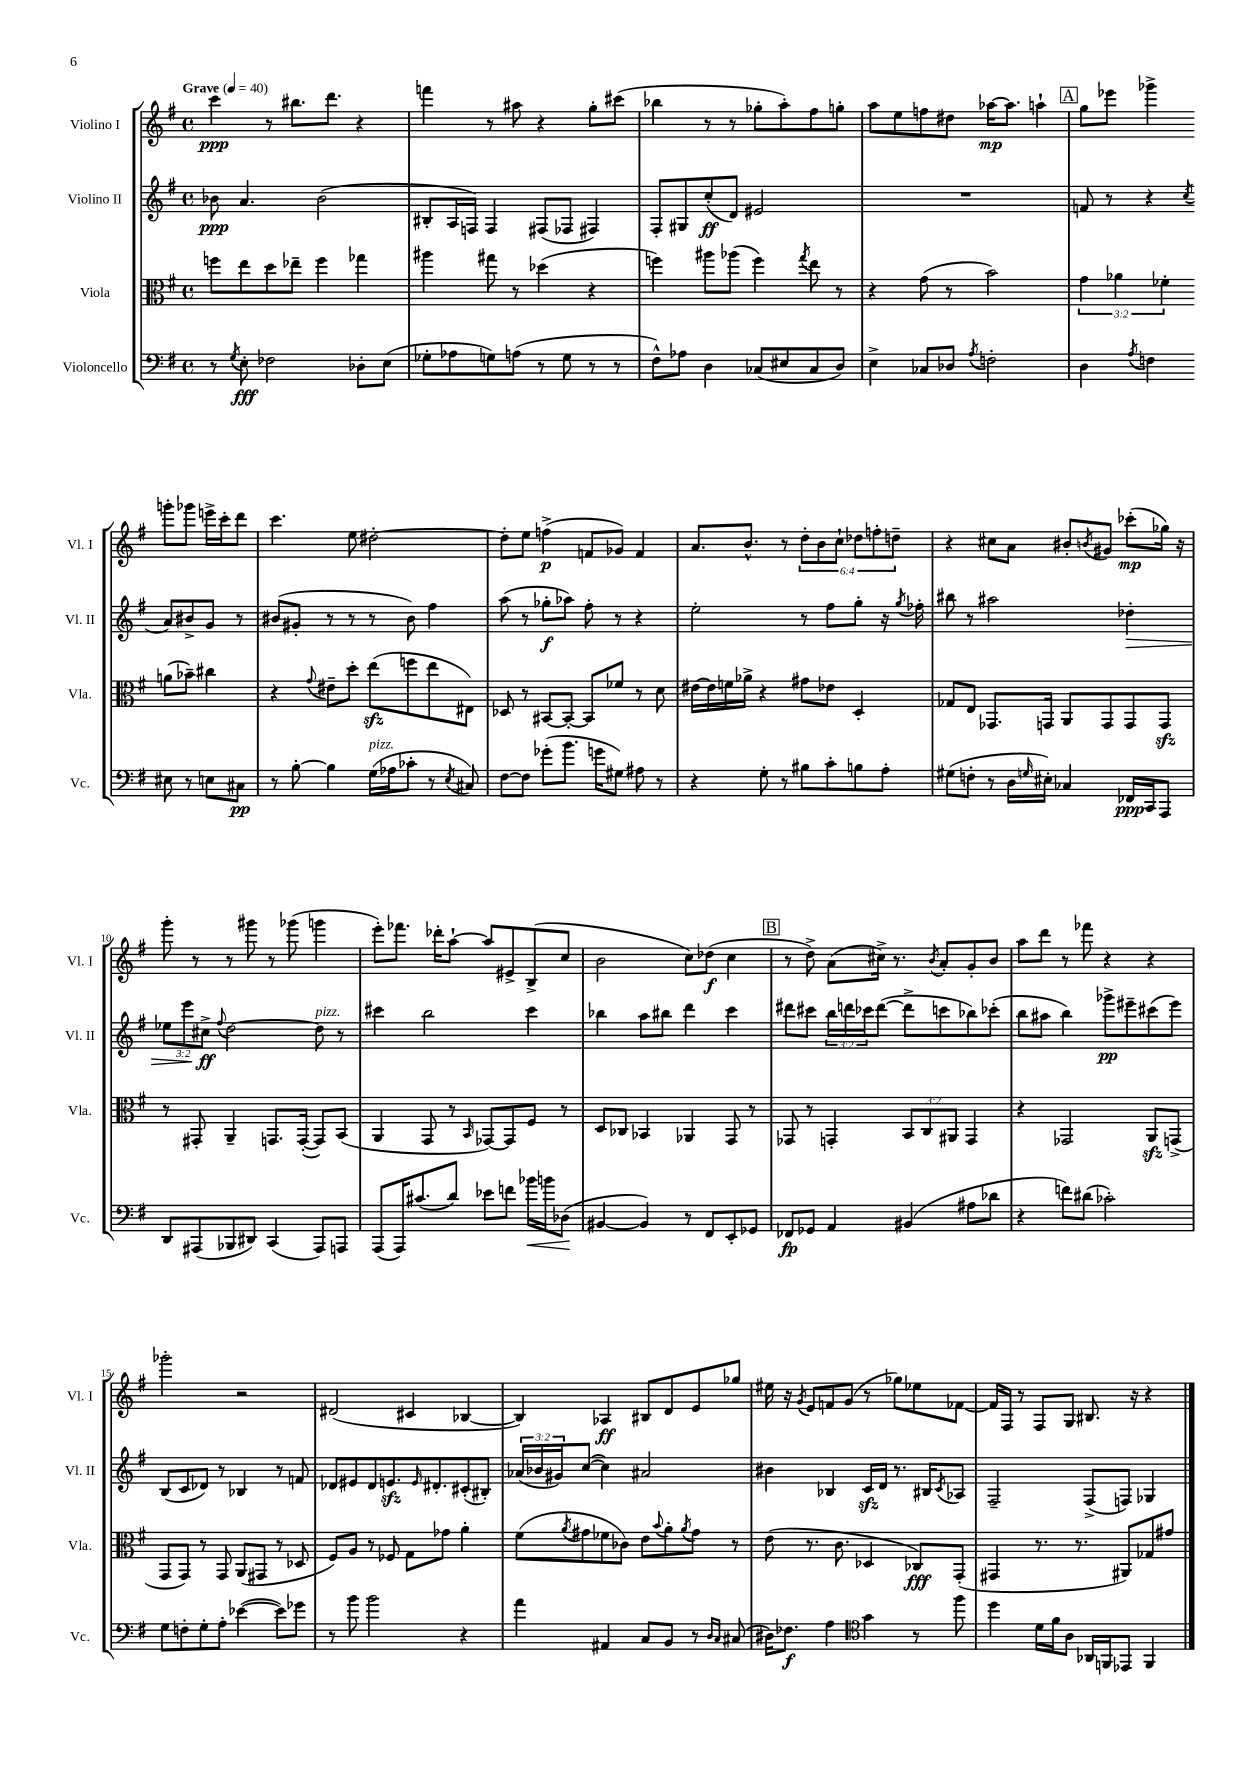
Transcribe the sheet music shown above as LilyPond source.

<<
\new StaffGroup <<
\new Staff = "s0" \with { instrumentName = "Violino I" shortInstrumentName = "Vl. I" } {
    \clef treble \key g \major \defaultTimeSignature \time 4/4 \override Staff.TupletNumber.text = #tuplet-number::calc-fraction-text \tempo "Grave" 4 = 40
    c'''4\ppp r8 bis''8. d'''8. r4 |
    f'''4 r8 ais''8 r4 g''8-. cis'''8( |
    bes''4 r8 r8 ges''8-. a''8-.) fis''8 g''8-. |
    a''8 e''8 f''8 dis''8 aes''16~\mp aes''8. a''4-! |
    \mark \markup { \box "A" } g''8 ees'''8 ges'''4-> g'''8-. ges'''8 e'''16-> c'''16-. d'''8 |
    c'''4. e''8 dis''2~-. |
    dis''8-. e''8 f''4->\p( f'8 ges'8) f'4 |
    a'8. b'8.-^ r8 \tuplet 6/4 { d''8-. b'8 c''8-! des''8 f''8-. d''8-- } |
    r4 cis''8 a'8 bis'8-. \acciaccatura { b'8 } gis'8 ces'''8-.\mp( ges''16) r16 |
    g'''8-. r8 r8 gis'''8 r8 ges'''8( g'''4 |
    e'''8-.) fes'''8. des'''16-. a''8~-! a''8 eis'8-> b8->( c''8 |
    b'2 c''8) des''8\f( c''4 |
    \mark \markup { \box "B" } r8 d''8->) a'8( cis''16->) r8. \acciaccatura { b'8 } a'8-. g'8-. b'8 |
    a''8 d'''8 r8 fes'''8 r4 r4 |
    ges'''2-. r2 |
    dis'2( cis'4 bes4~ |
    bes4) aes4\ff bis8 d'8 e'8 ges''8 |
    eis''16 r16 \acciaccatura { g'8 } e'8 f'8 g'8( r8 ges''8) ees''8 fes'8~ |
    fes'16 fis16 r8 fis8 g8 bis8. r16 r4 \bar "|." |
}
\new Staff = "s1" \with { instrumentName = "Violino II" shortInstrumentName = "Vl. II" } {
    \clef treble \key g \major \defaultTimeSignature \time 4/4 \override Staff.TupletNumber.text = #tuplet-number::calc-fraction-text
    bes'8\ppp a'4. bes'2( |
    bis8-. a16 f16) f4 fis8( fes8 fis4) |
    fis8-. gis8 c''8-.\ff( d'8) eis'2 |
    R1 |
    \mark \markup { \box "A" } f'8 r8 r4 \acciaccatura { c''8 } a'8 bis'8-> g'8 r8 |
    bis'8( gis'8-. r8 r8 r8 bis'8) fis''4 |
    a''8( r8 ges''8-.\f aes''8) fis''8-. r8 r4 |
    e''2-. r8 fis''8 g''8-. r16 \acciaccatura { g''8 } fes''16-. |
    bis''8 r8 ais''2 des''4-.\> |
    \tuplet 3/2 { ees''8 e'''8 cis''8->\ff\! } \appoggiatura { fis''8 } d''2~ d''8^\markup { \italic "pizz." } r8 |
    cis'''4 b''2 cis'''4 |
    bes''4 a''8 bis''8 d'''4 c'''4 |
    \mark \markup { \box "B" } dis'''8 cis'''8 \tuplet 3/2 { b''16 d'''16 ces'''16 } d'''8~( d'''8-> c'''8 bes''8) ces'''8-.( |
    b''8 ais''8 b''4) ges'''8->\pp eis'''8-- cis'''8( eis'''8) |
    b8( c'8 des'8) r8 bes4 r8 f'8 |
    des'8 eis'8 des'8 e'8.\sfz \grace { e'16 } dis'8.-. cis'8-.( bis8-.) |
    \tuplet 3/2 { aes'16( bes'16 gis'16) } c''8~( c''4) ais'2 |
    bis'4 bes4 c'16\sfz d'16 r8. bis16 \acciaccatura { c'8 } aes8 |
    fis2-- fis8->( f8) ges4 \bar "|." |
}
\new Staff = "s2" \with { instrumentName = "Viola" shortInstrumentName = "Vla." } {
    \clef alto \key g \major \defaultTimeSignature \time 4/4 \override Staff.TupletNumber.text = #tuplet-number::calc-fraction-text
    f''8 e''8 d''8 ees''8-- f''4 ges''4 |
    ais''4 gis''8 r8 des''4( r4 |
    f''4) ais''8 aes''8( f''4) \acciaccatura { g''8 } e''8 r8 |
    r4 g'8( r8 b'2) |
    \mark \markup { \box "A" } \tuplet 3/2 { g'4 aes'4 fes'4-. } a'8( bes'8--) cis''4 |
    r4 \appoggiatura { g'8 } eis'8-- d''8-. e''8\sfz( f''8 e''8 eis8) |
    des8 r8 bis,8~ bis,8~-. bis,8 fes'8 r8 d'8 |
    eis'16~ eis'16 f'16 aes'16-> r4 gis'8 ees'8 d4-. |
    ges8 e8 ges,8. g,16 a,8 g,8 g,8 g,8\sfz |
    r8 gis,8-. a,4-- g,8. g,16~-.( g,8) b,8( |
    a,4 g,8 r8 \grace { b,16 } ges,8~) ges,8 fis8 r8 |
    d8 ces8 bes,4 aes,4 g,8 r8 |
    \mark \markup { \box "B" } ges,8 r8 g,4-. \tuplet 3/2 { b,8 c8 ais,8 } g,4 |
    r4 ges,2 a,8\sfz g,8->( |
    g,8 g,8) r8 g,8 a,8( gis,8 r8 des8 |
    fis8) a8 r8 fes8 g8 ges'8 a'4-. |
    fis'8( \acciaccatura { a'8 } gis'8 fes'8 ces'8) e'8 \appoggiatura { b'8 } a'8-. \acciaccatura { a'8 } gis'8 r8 |
    e'8( r8. c'8. des4 ces8\fff) g,8-.( |
    gis,4 r8. r8. ais,8) ges8 gis'8 \bar "|." |
}
\new Staff = "s3" \with { instrumentName = "Violoncello" shortInstrumentName = "Vc." } {
    \clef bass \key g \major \defaultTimeSignature \time 4/4
    r8 \acciaccatura { g8 } e8-.\fff fes2 des8-. e8( |
    ges8-. aes8 g8) a8( r8 g8 r8 r8 |
    fis8-^) aes8 d4 ces8( eis8 ces8 d8) |
    e4-> ces8 des8 \acciaccatura { a8 } f2-. |
    \mark \markup { \box "A" } d4 \acciaccatura { a8 } f4 eis8 r8 e8 cis8\pp |
    r8 b8~-. b4 g16^\markup { \italic "pizz." }( aes16 ces'8-. r8 \acciaccatura { e8 } cis8) |
    fis8~ fis8 ges'8-.( b'8. g'16 gis8) ais8 r8 |
    r4 g8-. r8 bis8 c'8-. b8 a8-. |
    gis8( f8-. r8 d16 \grace { g16 } eis16-.) ces4 fes,16\ppp c,16 a,,8 |
    d,8 ais,,8( bes,,8 dis,8) c,4( ais,,8) a,,8 |
    a,,8( a,,16) cis'8.( d'8) ees'8 f'8 bes'16\< b'16 des8\!( |
    bis,4~ bis,4) r8 fis,8 e,8-. ges,8 |
    \mark \markup { \box "B" } fes,8\fp ges,8 a,4 bis,4( ais8 des'8 |
    r4 f'8) dis'8( ces'2-.) |
    g8 f8-. g8-. a8-. ees'4~( ees'8) ges'8 |
    r8 b'8 b'2 r4 |
    a'4 ais,4 c8 b,8 r8 \grace { d16 c16 } cis8( |
    dis16) fes8.\f a4 \clef tenor g'4 r8 fis''8 |
    d''4 d'16 fis'16 a8 aes,16 f,16 ees,8 f,4 \bar "|." |
}
>>
>>
